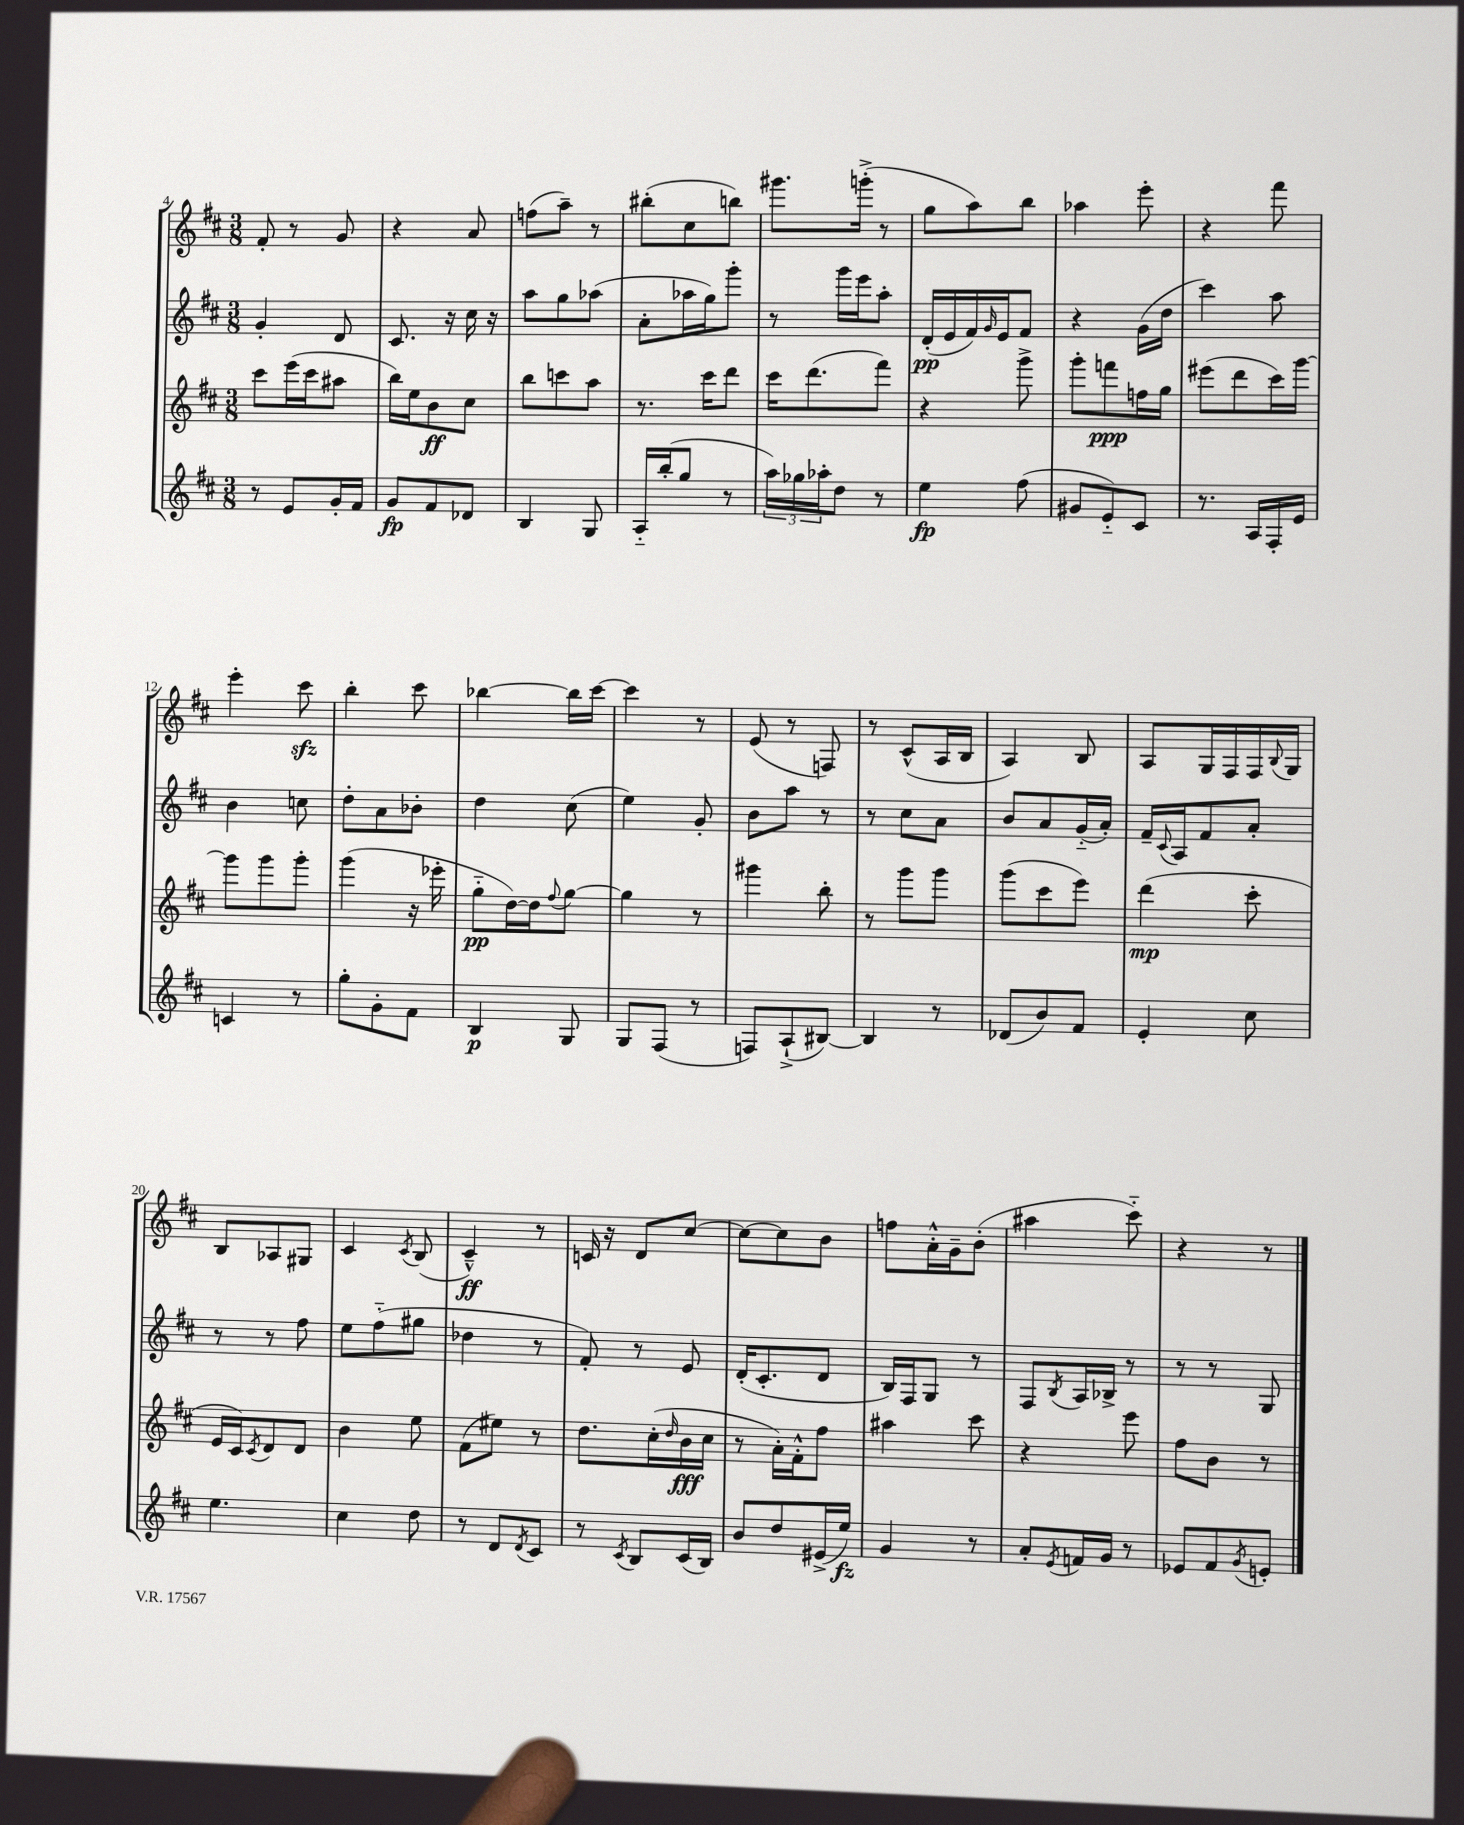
<<
\new StaffGroup <<
\new Staff = "s0" {
    \clef treble \key d \major \numericTimeSignature \time 3/8
    fis'8-. r8 g'8 |
    r4 a'8 |
    f''8( a''8--) r8 |
    bis''8-.( cis''8 b''8) |
    gis'''8. g'''16-.->( r8 |
    g''8 a''8) b''8 |
    aes''4 e'''8-. |
    r4 fis'''8 |
    e'''4-. cis'''8\sfz |
    b''4-. cis'''8 |
    bes''4~ bes''16 cis'''16~ |
    cis'''4 r8 |
    e'8( r8 f8) |
    r8 cis'8-^( a16 b16 |
    a4) b8 |
    a8 g16 fis16 fis16 \appoggiatura { b8 } g16 |
    b8 aes8 gis8 |
    cis'4 \acciaccatura { cis'8 } b8( |
    cis'4---^\ff) r8 |
    c'16 r16 d'8 cis''8~ |
    cis''8~ cis''8 b'8 |
    f''8 a'16-.-^ g'16-- b'8-.( |
    ais''4 cis'''8-_) |
    r4 r8 \bar "|." |
}
\new Staff = "s1" {
    \clef treble \key d \major \numericTimeSignature \time 3/8
    g'4-. d'8 |
    cis'8. r16 cis''16 r16 |
    a''8 g''8 aes''8( |
    a'8-. aes''16 g''16) g'''8-. |
    r8 g'''16 e'''16 a''8-. |
    d'16-.\pp( e'16 fis'16) \grace { g'16 } e'16 fis'8 |
    r4 g'16( d''16 |
    cis'''4) a''8 |
    b'4 c''8 |
    d''8-. a'8 bes'8-. |
    d''4 cis''8( |
    e''4) g'8-. |
    b'8 a''8 r8 |
    r8 cis''8 a'8 |
    b'8 a'8 g'16-_( a'16-.) |
    fis'16-- \appoggiatura { cis'8 } a16 fis'8 a'8-. |
    r8 r8 fis''8 |
    e''8 fis''8-_( gis''8 |
    des''4 r8 |
    fis'8-.) r8 e'8 |
    d'16-.( cis'8.-. d'8 |
    b16) fis16 g8 r8 |
    fis8 \acciaccatura { b8 } a16 bes16-> r8 |
    r8 r8 g8 \bar "|." |
}
\new Staff = "s2" {
    \clef treble \key d \major \numericTimeSignature \time 3/8
    cis'''8 e'''16( cis'''16 ais''8 |
    b''16) e''16 b'8\ff cis''8 |
    b''8 c'''8 a''8 |
    r8. cis'''16 d'''8 |
    cis'''16 d'''8.( fis'''8) |
    r4 g'''8-> |
    g'''8-. f'''8\ppp f''16 g''16 |
    eis'''8( d'''8 cis'''16) g'''16~ |
    g'''8 g'''8 g'''8-. |
    g'''4( r16 ees'''16-. |
    g''8-_\pp d''16~) d''16 \appoggiatura { fis''8 } g''8~ |
    g''4 r8 |
    gis'''4 b''8-. |
    r8 g'''8 g'''8 |
    g'''8( cis'''8 e'''8) |
    d'''4\mp( cis'''8-. |
    e'16 cis'16) \acciaccatura { cis'8 } d'8 d'8 |
    b'4 e''8 |
    fis'8( eis''8) r8 |
    d''8. cis''16-.( \grace { d''16 } b'16\fff cis''16 |
    r8 a'16-.) fis'16-.-^ fis''8 |
    ais''4 cis'''8 |
    r4 e'''8 |
    fis''8 b'8 r8 \bar "|." |
}
\new Staff = "s3" {
    \clef treble \key d \major \numericTimeSignature \time 3/8
    r8 e'8 g'16-. fis'16 |
    g'8\fp fis'8 des'8 |
    b4 g8 |
    a16-_ b''16-.( g''8 r8 |
    \tuplet 3/2 { a''16) ges''16 aes''16-. } d''8 r8 |
    e''4\fp fis''8( |
    gis'8 e'8-_) cis'8 |
    r8. a16 fis16-. e'16 |
    c'4 r8 |
    g''8-. g'8-. fis'8 |
    b4\p g8 |
    g8 fis8( r8 |
    f8) a8-!->( bis8~) |
    bis4 r8 |
    des'8( b'8) fis'8 |
    e'4-. cis''8 |
    e''4. |
    cis''4 d''8 |
    r8 d'8 \acciaccatura { d'8 } cis'8 |
    r8 \acciaccatura { cis'8 } b8 cis'16( b16) |
    b'8 d''8 eis'16->( e''16\fz) |
    g'4 r8 |
    a'8-. \acciaccatura { e'8 } f'16 g'16 r8 |
    ees'8 fis'8 \acciaccatura { g'8 } e'8-. \bar "|." |
}
>>
>>
\layout { \context { \Score currentBarNumber = #4 } }
